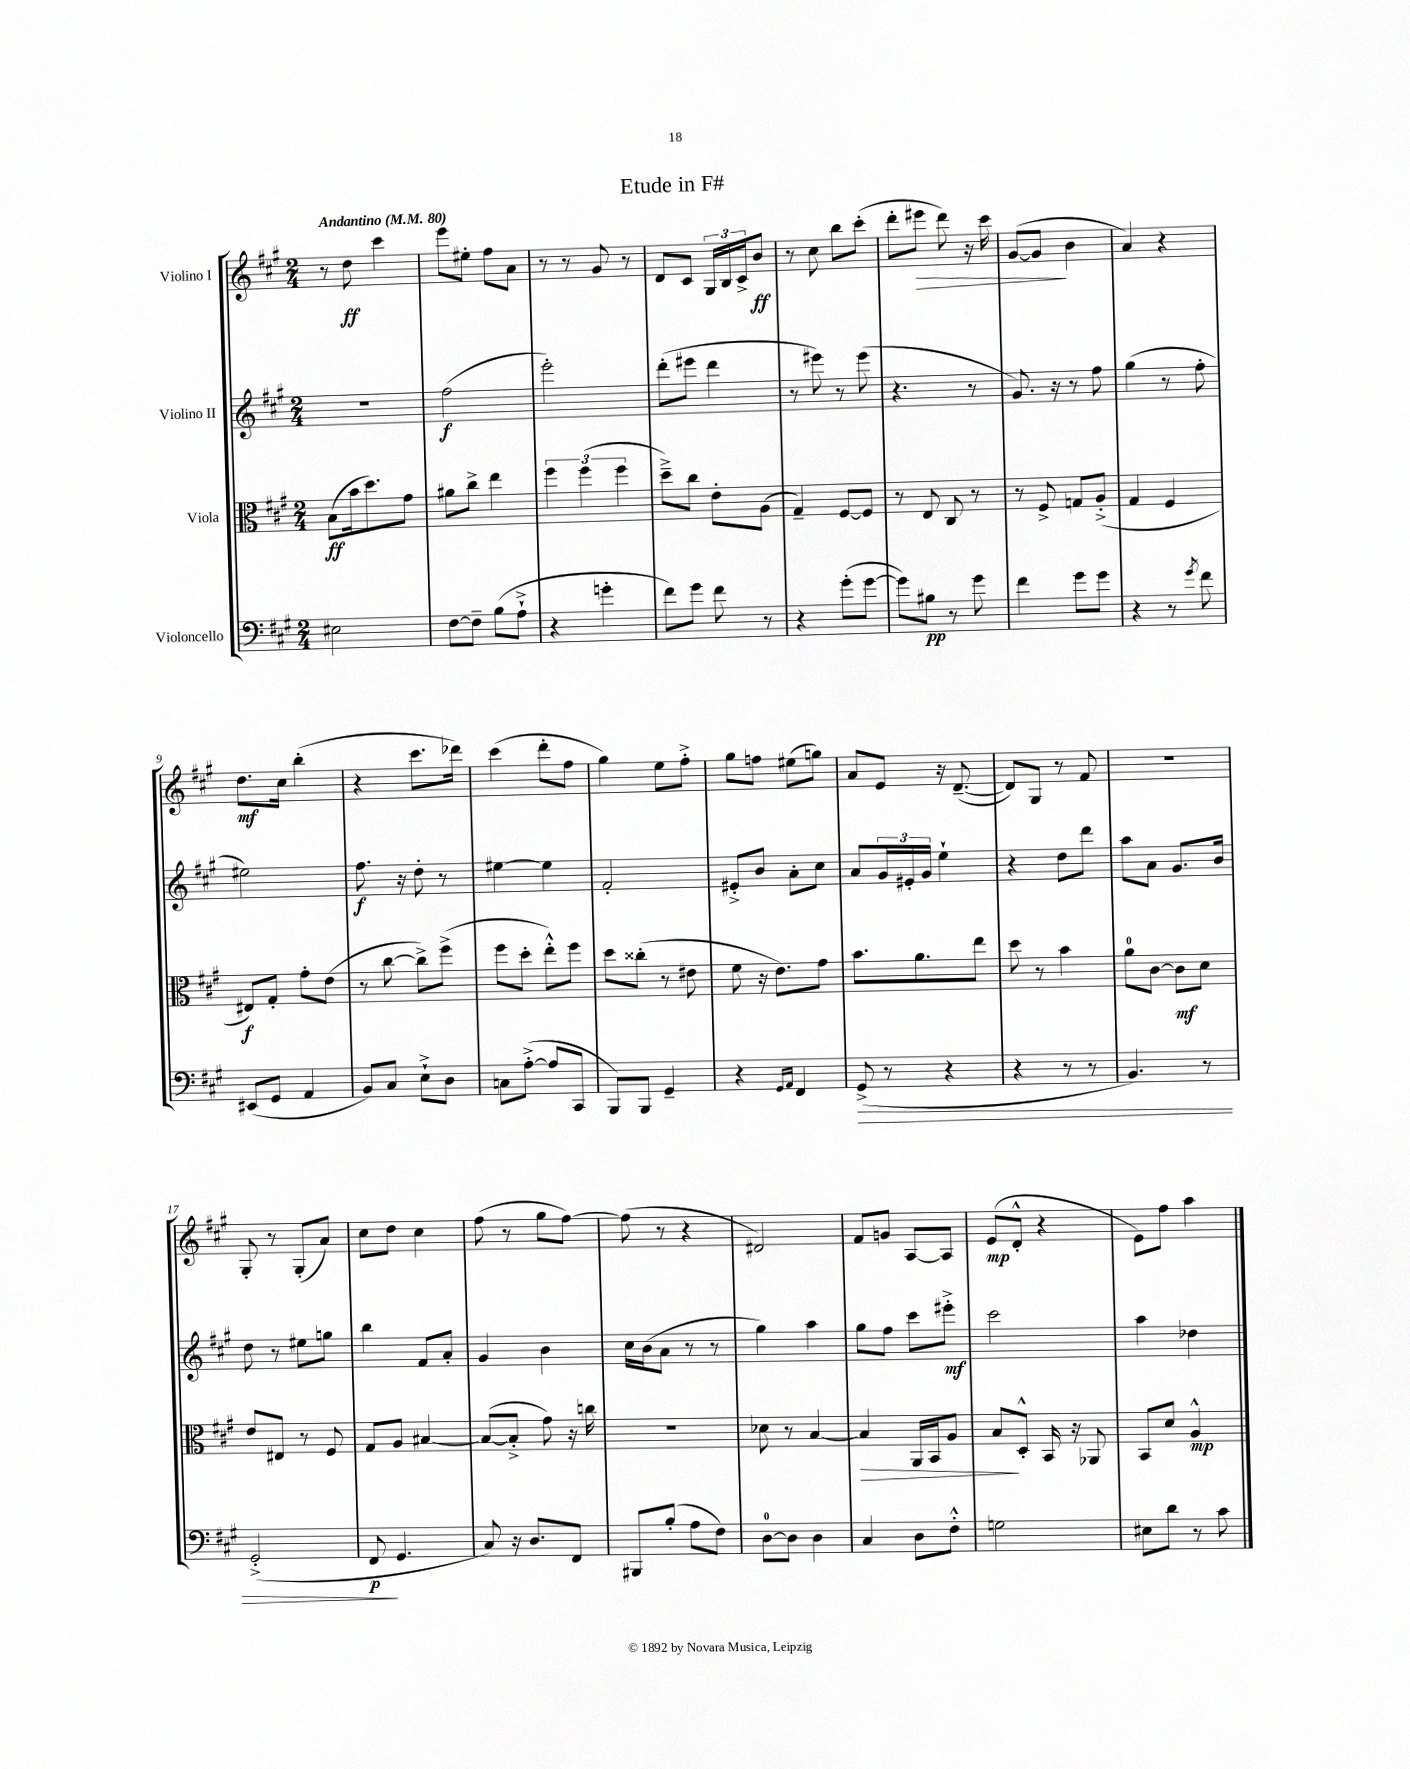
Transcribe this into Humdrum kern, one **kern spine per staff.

**kern	**kern	**kern	**kern
*staff4	*staff3	*staff2	*staff1
*clefF4	*clefC3	*clefG2	*clefG2
*k[f#c#g#]	*k[f#c#g#]	*k[f#c#g#]	*k[f#c#g#]
*M2/4	*M2/4	*M2/4	*M2/4
*MM80	*MM80	*MM80	*MM80
2E#	(8B	2r	8r
.	16b	.	8dd
.	8.dd)	.	.
.	.	.	4ccc#
.	8g#	.	.
=	=	=	=
[8F#	8a#	(2ff#	8eee
8F#~]	8cc#^	.	8ee#'
(8B	4ee	.	8ff#
8A`^	.	.	8a
=	=	=	=
4r	6ff#	2eee')	8r
.	.	.	8r
.	(6ff#	.	.
4g'	.	.	8g#
.	6ff#	.	.
.	.	.	8r
=	=	=	=
8f#)	8dd~^)	(8ddd'	8d
8g#	8cc#	8eee#	8c#
8f#	8e'	4ddd	24G#
.	.	.	24B
.	.	.	24c#^
8r	(8A	.	8b
=	=	=	=
4r	4G#~)	8r	8r
.	.	8eee#)	8cc#
(8g#'	[8F#	8r	8bb
[8g#	8F#]	(8eee#	(8ccc#'
=	=	=	=
8g#])	8r	4.r	8ddd'
8B#	8E	.	8eee#
8r	8C#	.	8ddd)
8g#	8r	8r	16r
.	.	.	16ccc#
=	=	=	=
4f#	8r	8.g#)	([8g#
.	8F#^	.	8g#]
.	.	16r	.
8g#	8G	8r	4b
8g#	(8A'^	8ff#	.
=	=	=	=
4r	4G#	(4gg#	4a)
8r	4F#	8r	4r
8qg#	.	.	.
8f#	.	8ff#'	.
=	=	=	=
(8EE#	8E#)	2ee#)	8.dd
8GG#	8G#'	.	.
.	.	.	16cc#
4AA	8g#'	.	(4bb'
.	(8e	.	.
=	=	=	=
8BB)	8r	8.ff#	4r
8C#	[8cc#	.	.
.	.	16r	.
8E`^	8cc#^])	8dd'	8.ccc#
8D	(8ff#^	8r	.
.	.	.	16ddd-)
=	=	=	=
8C	8ff#	[4ee#	(4ccc#
([8A'^	8dd'	.	.
8A]	8ee'^^)	4ee#]	8ddd'
8CC#	8ff#	.	8ff#
=	=	=	=
8BBB)	8dd	2f#'	4gg#)
8BBB	(8cc##'	.	.
4GG#~	8r	.	8ee
.	8e#	.	8ff#'^
=	=	=	=
4r	8f#	8e#'^	8gg#
.	16r	8b	8ff
.	8.e)	.	.
16qqGG#	.	.	.
16qqAA	.	.	.
4FF#	.	8a'	(8ee#
.	8g#	8cc#	8gg)
=	=	=	=
(8GG#^	8.b	8a	8a
8r	.	24g#	8e
.	.	24e#'	.
.	8.a	.	.
.	.	24g#	.
4r	.	4ee`	16r
.	.	.	([8.d~
.	8ee	.	.
=	=	=	=
4r	8dd	4r	8d])
.	8r	.	8G#
8r	4b	8dd	8r
8r	.	8ddd	8f#
=	=	=	=
4.BB)	8a	8aa	2r
.	[8c#	8a	.
.	8c#]	8.g#	.
8r	8d	.	.
.	.	16b	.
=	=	=	=
(2GG#'^	8e	8dd	8G#'
.	8E#	8r	8r
.	8r	8ee#	(8G#'
.	8F#	8gg	8a)
=	=	=	=
8FF#	8G#	4bb	8cc#
4.GG#	8A	.	8dd
.	[4B#	8f#	4cc#
.	.	8a'	.
=	=	=	=
8C#)	(8B#_	4g#	(8ff#
16r	8B#'^]	.	8r
8.D	.	.	.
.	8g#)	4b	8gg#
8FF#	16r	.	[8ff#)
.	16cc	.	.
=	=	=	=
8BBB#	2r	16cc#	(8ff#]
.	.	(16b	.
(8B'	.	8a	8r
8A	.	8r	4r
8F#)	.	8r	.
=	=	=	=
[8D	8d-	4gg#)	2d#)
8D]	8r	.	.
4D	[4B	4aa	.
=	=	=	=
4C#	4B]	8gg#	8f#
.	.	8ff#	8g
8D	16AA	8ccc#	[8A
.	16BB	.	.
8F#'^^	8A	8eee#'^	8A]
=	=	=	=
2G	8B	2ccc#	(8e
.	8D'^^	.	8d'^^
.	16BB	.	4r
.	16r	.	.
.	8AA-	.	.
=	=	=	=
8E#	8BB	4aa	8e)
8d	8d	.	8ff#
8r	4A^^	4dd-	4aa
8c#	.	.	.
==	==	==	==
*-	*-	*-	*-
